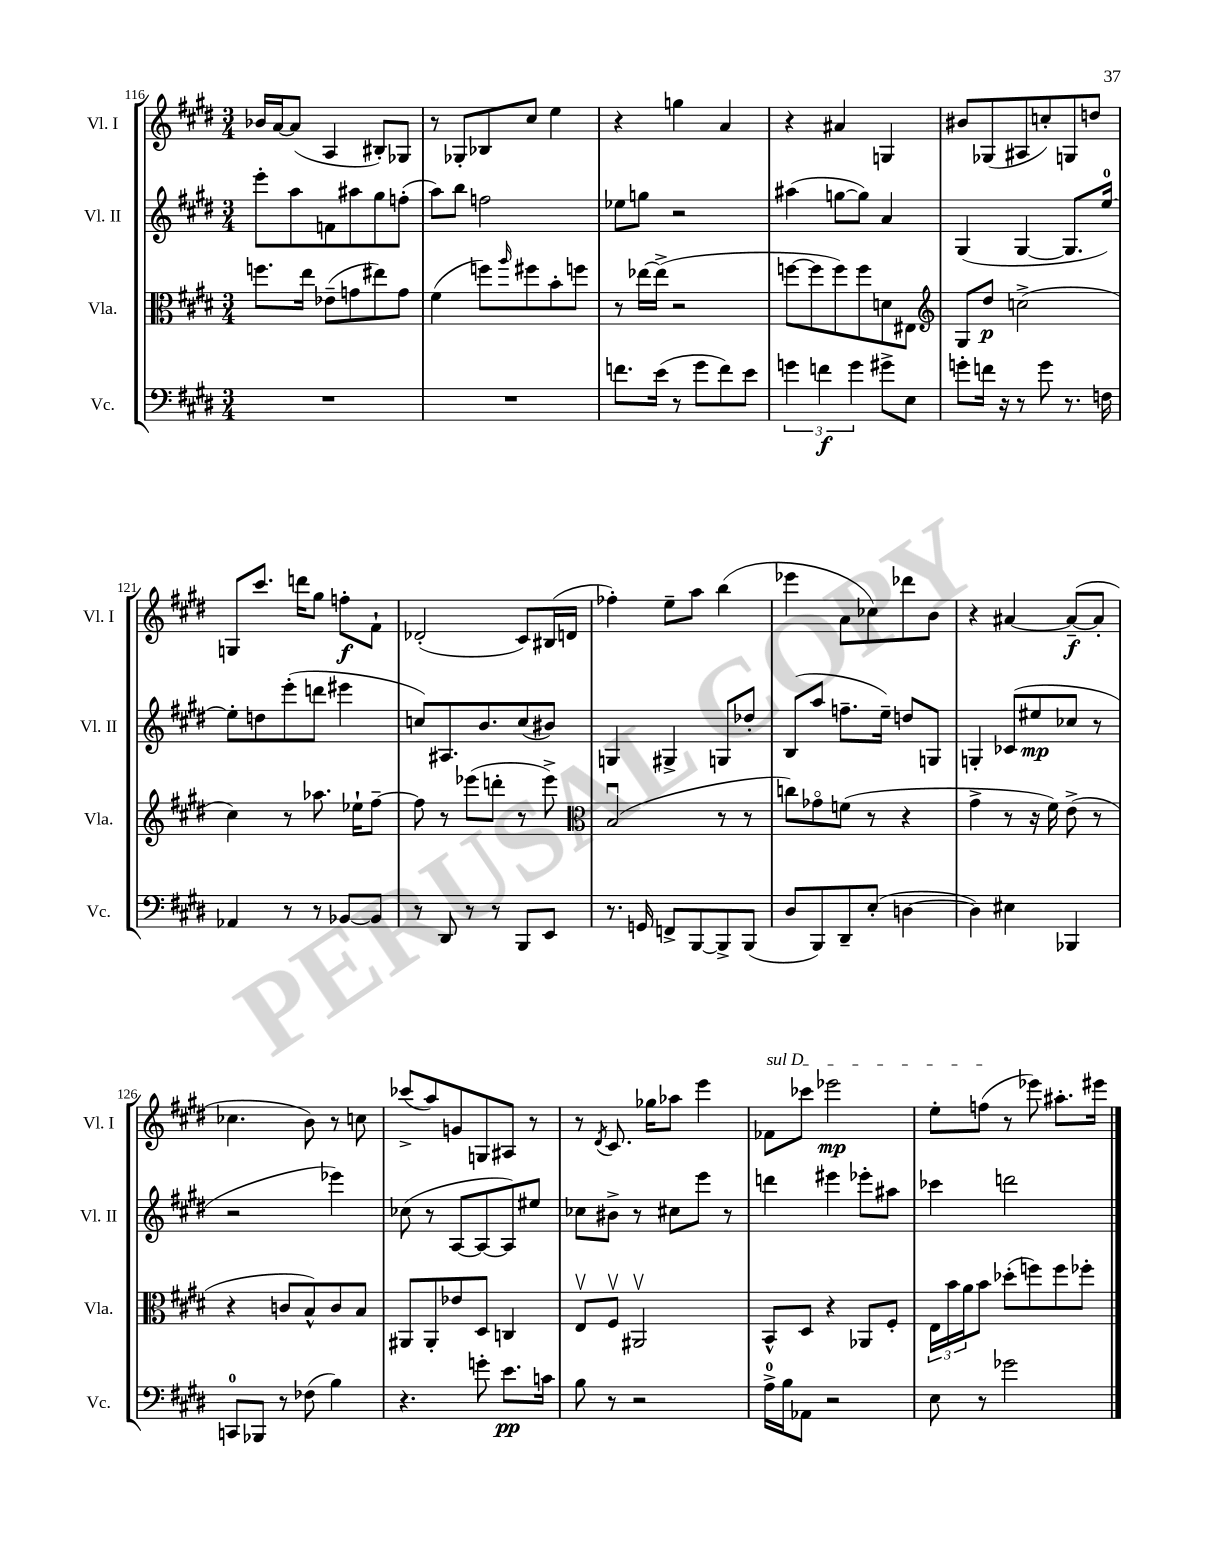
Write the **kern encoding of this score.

**kern	**dynam	**kern	**dynam	**kern	**dynam	**kern	**dynam
*part4	*part4	*part3	*part3	*part2	*part2	*part1	*part1
*staff4	*staff4	*staff3	*staff3	*staff2	*staff2	*staff1	*staff1
*I"Vc.	*	*I"Vla.	*	*I"Vl. II	*	*I"Vl. I	*
*I'Vc.	*	*I'Vla.	*	*I'Vl. II	*	*I'Vl. I	*
*clefF4	*	*clefC3	*	*clefG2	*	*clefG2	*
*k[f#c#g#d#]	*	*k[f#c#g#d#]	*	*k[f#c#g#d#]	*	*k[f#c#g#d#]	*
*M3/4	*	*M3/4	*	*M3/4	*	*M3/4	*
=116	=116	=116	=116	=116	=116	=116	=116
2.r	.	8.ffn\L	.	8eee'\L	.	16b-X/LL	.
.	.	.	.	.	.	[16a/J	.
.	.	.	.	8aa\	.	(8a/J]	.
.	.	16ee\Jk	.	.	.	.	.
.	.	(8e-X~\L	.	8fn\	.	4A/	.
.	.	8gn\	.	8aa#X\	.	.	.
.	.	8ee#X\)	.	8gg#\	.	8B#X'/L)	.
.	.	8g\J	.	(8ffn'\J	.	8G-X/J	.
=117	=117	=117	=117	=117	=117	=117	=117
2.r	.	(4f#\	.	8aa\L)	.	8r	.
.	.	.	.	8bb\J	.	8G-X'/L	.
.	.	8ffn\L)	.	2ffn\	.	8B-X/	.
.	.	16qqaa/	.	.	.	.	.
.	.	8ff#X\	.	.	.	8cc#/J	.
.	.	8b'\	.	.	.	4ee\	.
.	.	8ffn\J	.	.	.	.	.
=118	=118	=118	=118	=118	=118	=118	=118
8.fn\L	.	8r	.	8ee-X\L	.	4r	.
.	.	[16ee-X\LL	.	8ggn\J	.	.	.
(16e\Jk	.	(16ee-^\JJ]	.	.	.	.	.
8r	.	2r	.	2r	.	4ggn\	.
8g#\L	.	.	.	.	.	.	.
8f\)	.	.	.	.	.	4a/	.
8e\J	.	.	.	.	.	.	.
=119	=119	=119	=119	=119	=119	=119	=119
6gn\	.	[8ffn\L	.	(4aa#X\	.	4r	.
.	.	8ff\]	.	.	.	.	.
6fn\	f	.	.	.	.	.	.
.	.	8ff\)	.	[8ggn\L	.	4a#X/	.
6g\	.	.	.	.	.	.	.
.	.	8ff\	.	8gg\J])	.	.	.
8g#X^\L	.	8dn\	.	4a/	.	4Gn/	.
8E\J	.	8E#X\J	.	.	.	.	.
=120	=120	=120	=120	=120	=120	=120	=120
*	*	*clefG2	*	*	*	*	*
8gn'\L	.	8G#/L	.	(4G#/	.	8b#X/L	.
16fn\Jk	.	8dd#/J	p	.	.	(8G-X/	.
16r	.	.	.	.	.	.	.
8r	.	(2ccn^\	.	[4G#/	.	8A#X/	.
8g\	.	.	.	.	.	8ccn'/)	.
8.r	.	.	.	8.G#/L]	.	8Gn/	.
.	.	.	.	.	.	8ddn/J	.
16Fn\	.	.	.	[16ee/Jk)	.	.	.
!!LO:LB:g=z
=121	=121	=121	=121	=121	=121	=121	=121
4AA-X/	.	4cc#\)	.	8ee'\L]	.	8Gn/L	.
.	.	.	.	8ddn\	.	8.ccc#/J	.
8r	.	8r	.	(8eee'\	.	.	.
.	.	.	.	.	.	16dddn\KL	.
8r	.	8.aa-X\	.	8dddn\J	.	8gg#\J	.
[8BB-X/L	.	.	.	4eee#X\	.	8ffn'\L	f
.	.	16ee-X`\KL	.	.	.	.	.
8BB-/J]	.	[8ff#~\J	.	.	.	8f#`\J	.
=122	=122	=122	=122	=122	=122	=122	=122
8r	.	8ff#\]	.	8ccn/L)	.	(2d-X'/	.
8DD#/	.	8r	.	8.A#X/	.	.	.
8r	.	(8eee-X\L	.	.	.	.	.
.	.	.	.	8.b/	.	.	.
8r	.	8dddn'\J	.	.	.	.	.
8BBB/L	.	8r	.	(8cc/	.	8c#/L)	.
8EE/J	.	8eee-^\)	.	8b#X/J)	.	(16B#X/L	.
.	.	.	.	.	.	16dn/JJ	.
=123	=123	=123	=123	=123	=123	=123	=123
*	*	*clefC3	*	*	*	*	*
8.r	.	(2Bu/	.	4Gn/	.	4ff-X'\)	.
16GGn/	.	.	.	.	.	.	.
8FFn^/L	.	.	.	4G#X^/	.	8ee~\L	.
[8BBB/	.	.	.	.	.	8aa\J	.
8BBB^/]	.	8r	.	8Gn/L	.	(4bb\	.
(8BBB/J	.	8r	.	8dd-X'/J	.	.	.
=124	=124	=124	=124	=124	=124	=124	=124
8D#/L	.	8ccn\L)	.	(8B/L	.	4eee-X\	.
8BBB/)	.	8g-X\	.	8aa/J	.	.	.
8DD#~/	.	(8fn\J	.	8.ffn~\L	.	8a\L	.
(8E'/J	.	8r	.	.	.	8cc-X\)	.
.	.	.	.	16ee~\Jk)	.	.	.
[4Dn\	.	4r	.	8ddn/L	.	8ddd-X\	.
.	.	.	.	8Gn/J	.	8b\J	.
=125	=125	=125	=125	=125	=125	=125	=125
4D\])	.	4g#^\	.	4Gn'/	.	4r	.
4E#X\	.	8r	.	(8c-X/L	.	[4a#X/	.
.	.	16r	.	8ee#X/	mp	.	.
.	.	16f#\)	.	.	.	.	.
4BBB-X/	.	(8e^\	.	8cc-X/J	.	(8a#~/L_	f
.	.	8r	.	8r	.	8a#'/J]	.
!!LO:LB:g=z
=126	=126	=126	=126	=126	=126	=126	=126
8CCn/L	.	4r	.	2r	.	4.cc-X\	.
8BBB-X/J	.	.	.	.	.	.	.
8r	.	8cn/L	.	.	.	.	.
(8F-X\	.	8B^^/)	.	.	.	8b\)	.
4B\)	.	8c/	.	4eee-X\)	.	8r	.
.	.	8B/J	.	.	.	8ccn\	.
=127	=127	=127	=127	=127	=127	=127	=127
4.r	.	8AA#X/L	.	(8cc-X\	.	(8ccc-X^/L	.
.	.	8AA#'/	.	8r	.	8aa/)	.
.	.	8e-X/	.	[8A/L	.	8gn/	.
8gn'\	.	8D#/J	.	8A/_	.	8Gn/	.
8.e\L	pp	4Cn/	.	8A/])	.	8A#X/J	.
.	.	.	.	8ee#X/J	.	8r	.
16cn\Jk	.	.	.	.	.	.	.
=128	=128	=128	=128	=128	=128	=128	=128
8B\	.	8Ev/L	.	8cc-X\L	.	8r	.
.	.	.	.	.	.	8qd#/	.
8r	.	8F#v/J	.	8b#X^\J	.	8.c#/	.
2r	.	2AA#Xv/	.	8r	.	.	.
.	.	.	.	.	.	16gg-X\KL	.
.	.	.	.	8cc#X\L	.	8aa-X\J	.
.	.	.	.	8eee\J	.	4eee\	.
.	.	.	.	8r	.	.	.
=129	=129	=129	=129	=129	=129	=129	=129
!	!	!	!	!	!	!LO:TX:a:i:t=sul D	!
16A^\LL	.	8BB^^/L	.	4dddn\	.	8f-X\L	.
16B\J	.	.	.	.	.	.	.
8AA-X\J	.	8D#/J	.	.	.	8ccc-X\J	.
2r	.	4r	.	4eee#X\	.	2eee-X\	mp
.	.	8AA-X/L	.	8eee-X'\L	.	.	.
.	.	8F#'/J	.	8aa#X\J	.	.	.
=130	=130	=130	=130	=130	=130	=130	=130
8E\	.	24E\LL	.	4ccc-X\	.	8ee'\L	.
.	.	24b\	.	.	.	.	.
.	.	24a\J	.	.	.	.	.
8r	.	8b\J	.	.	.	(8ffn\J	.
2g-X\	.	(8dd-X'\L	.	2dddn\	.	8r	.
.	.	8ffn\)	.	.	.	8eee-X\)	.
.	.	8ff\	.	.	.	8.aa#X'\L	.
.	.	8ff-X'\J	.	.	.	.	.
.	.	.	.	.	.	16eee#X\Jk	.
==	==	==	==	==	==	==	==
*-	*-	*-	*-	*-	*-	*-	*-
